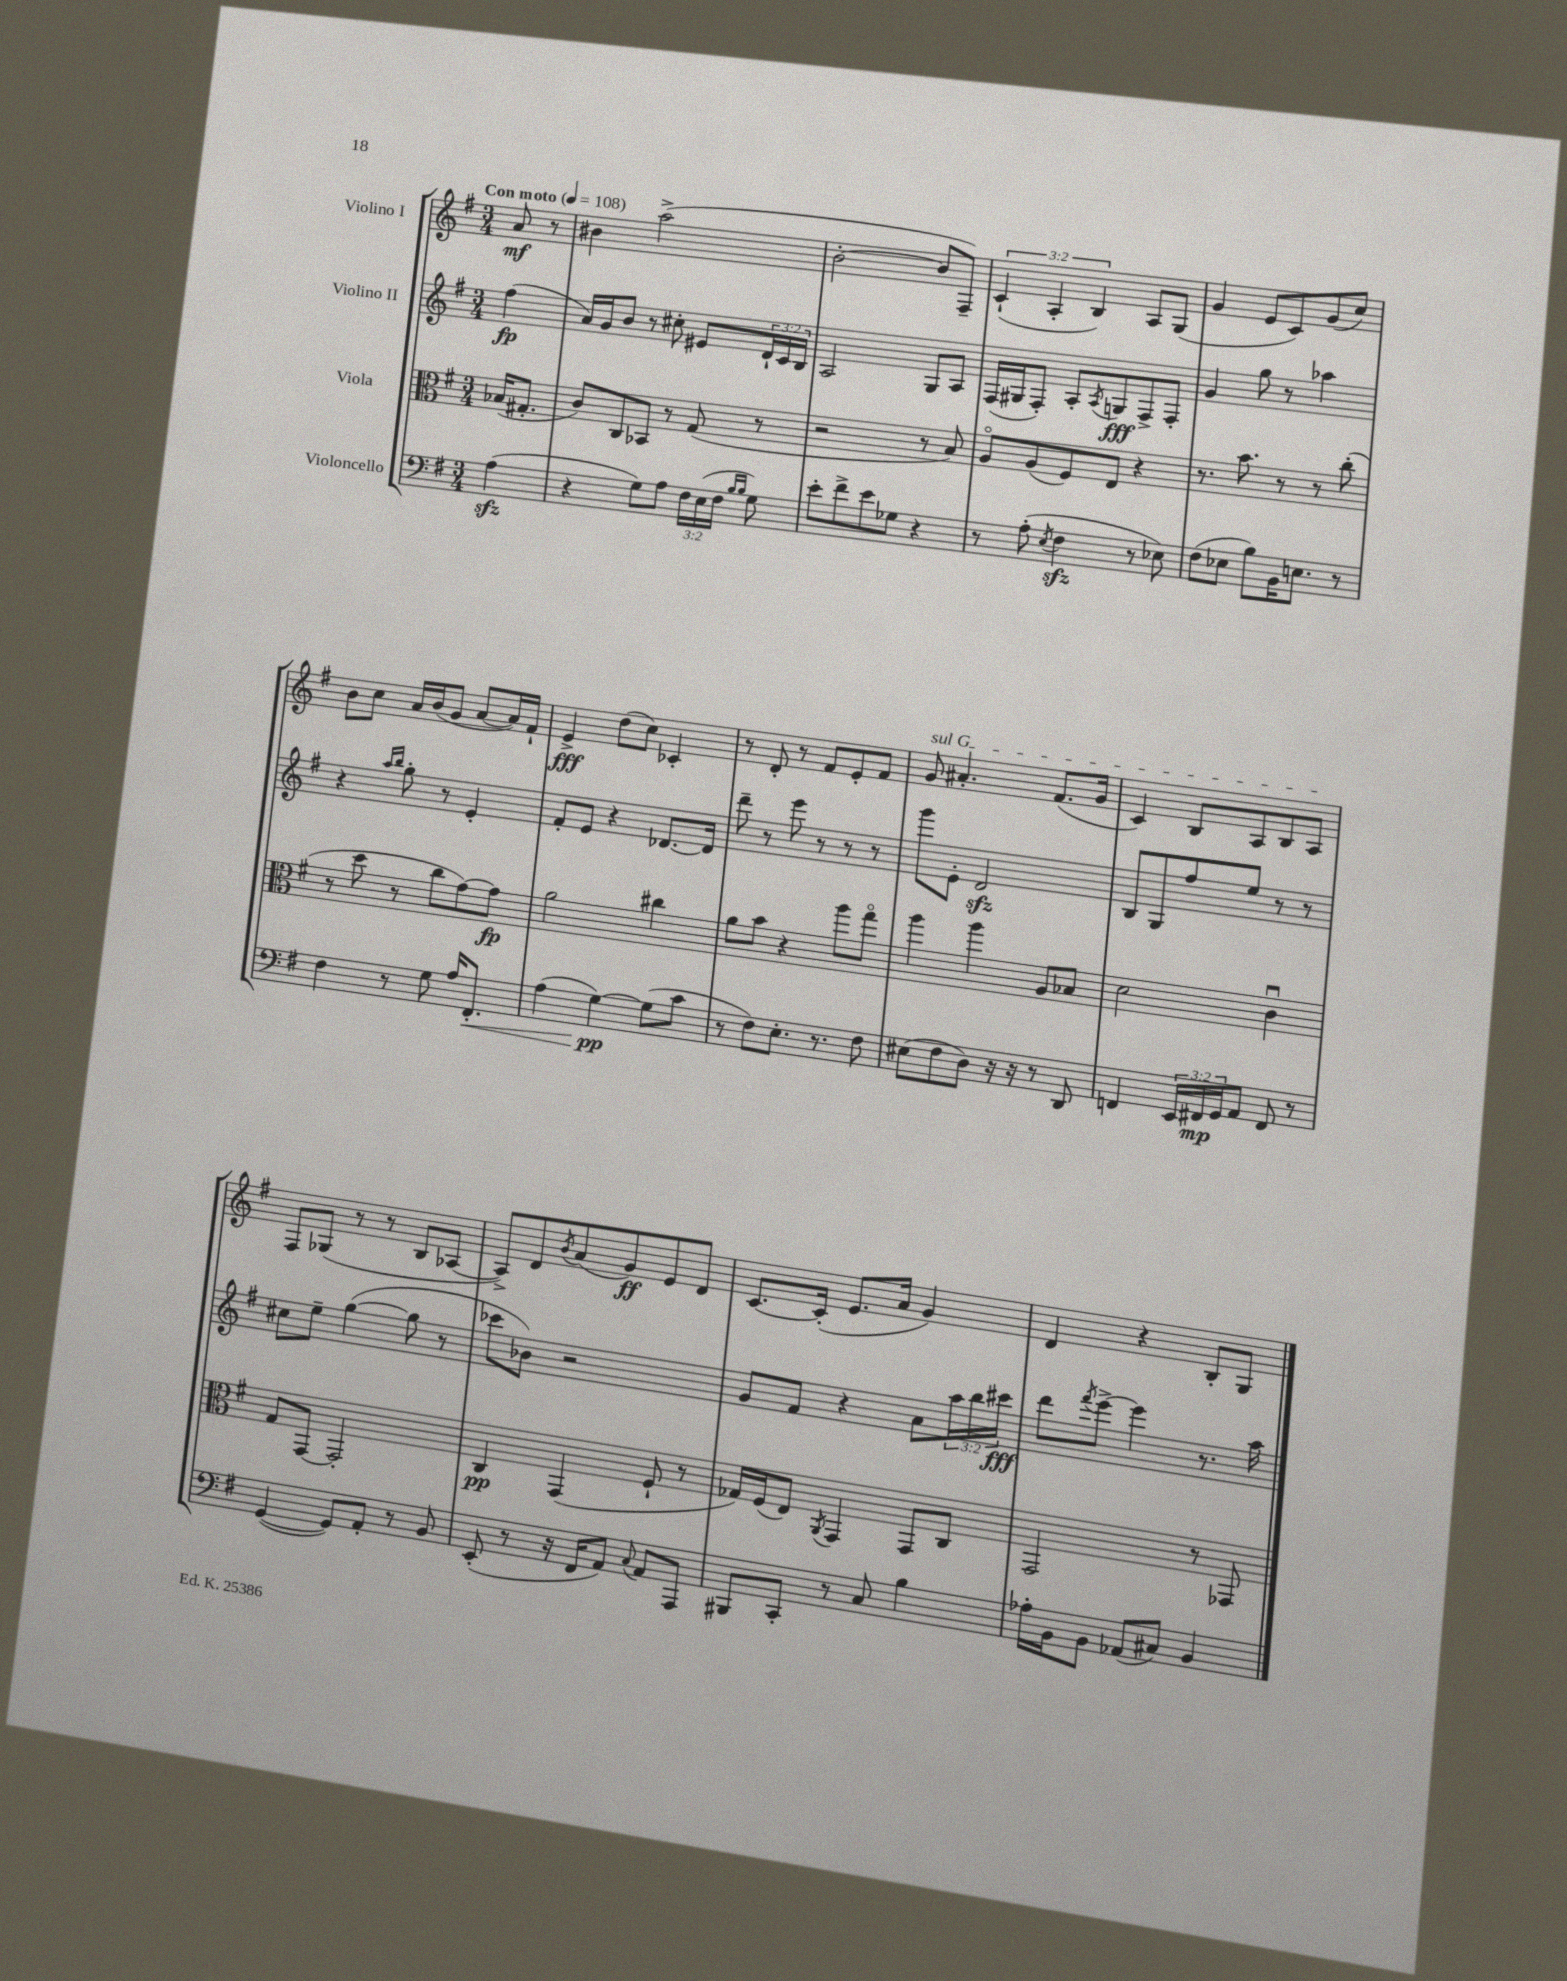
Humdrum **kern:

**kern	**kern	**kern	**kern
*staff4	*staff3	*staff2	*staff1
*clefF4	*clefC3	*clefG2	*clefG2
*k[f#]	*k[f#]	*k[f#]	*k[f#]
*M3/4	*M3/4	*M3/4	*M3/4
*MM108	*MM108	*MM108	*MM108
(4A	(16B-	(4ff#	8a
.	8.G#'	.	.
.	.	.	8r
=	=	=	=
4r	8c)	16a)	4b#
.	.	16g	.
.	8C	8b	.
8G)	8BB-	8r	(2aa^
8A	8r	8cc#'	.
24F#	(8G	8e#	.
(24E	.	.	.
24F#	.	.	.
16qqB	.	.	.
16qqB	.	.	.
8G)	8r	24d`	.
.	.	24c	.
.	.	24B	.
=	=	=	=
8e'	2r	2A	[2b'
8f#^	.	.	.
8e	.	.	.
8G-	.	.	.
4r	8r	8G	8b]
.	8B)	8A	8F#~)
=	=	=	=
8r	8Ao	(16F#	(6c`
.	.	16G#	.
(8A'	(8A	8F#')	.
.	.	.	6A'
8qE	.	.	.
4F#	8F#)	8A'	.
.	.	.	6B)
.	.	8qA	.
.	8E	8G	.
8r	4r	8F#^	8A
8E-)	.	8F#'	(8G
=	=	=	=
(8F#	8.r	4g	4g
8E-	.	.	.
.	8.b	.	.
8B)	.	8gg	8e
16BB	8r	8r	8c)
8.E	.	.	.
.	8r	4aa-	(8g
8r	(8cc'	.	8cc)
=	=	=	=
4F#	8r	4r	8b
.	8dd	.	8cc
.	.	16qqaa	.
.	.	16qqbb	.
8r	8r	8gg'	16a
.	.	.	(16b
8G	8cc	8r	8g
16A	[8g)	4e'	[8a
8.FF#'	.	.	.
.	8g]	.	16a])
.	.	.	16f#`
=	=	=	=
(4A	2a	8f#'	4e^
.	.	8e	.
[4G)	.	4r	(8dd
.	.	.	8cc)
(8G]	4cc#	[8.d-	4c-'
8c	.	.	.
.	.	16d-]	.
=	=	=	=
8r	8a	8ddd~	8r
8F#)	8b	8r	8d'
8.E'	4r	8eee	8r
.	.	8r	8f#
8.r	.	.	.
.	8aa	8r	8e'
8F#	8ggo	8r	8f#
=	=	=	=
(8E#	4aa	8ggg	8g
8F#	.	8e'	4.a#'
8D)	4aa	2d	.
16r	.	.	.
16r	.	.	.
8r	8A	.	(8.f#
8DD	8B-	.	.
.	.	.	16g
=	=	=	=
4FF	2d	8B	4c)
.	.	8G	.
24EE	.	8ff#	8B
24FF#	.	.	.
24GG	.	.	.
8AA	.	8ee	8A
8FF#	4cu	8r	8B
8r	.	8r	8A
=	=	=	=
([4GG	8G	8cc#	8F#
.	[8GG	8ee~	(8G-
8GG])	2GG']	([4gg	8r
8AA'	.	.	8r
8r	.	8gg]	8B
8BB	.	8r	[8A-
=	=	=	=
(8EE'	4C	8ccc-	8A-^])
8r	.	8b-)	8d
.	.	.	8qb
16r	(4GG	2r	(8a
16FF#	.	.	.
8AA)	.	.	8g)
8qqC	.	.	.
8AA	8F#`	.	8e
8AAA	8r	.	8d
=	=	=	=
8BBB#	16G-)	8g	[8.c
.	(16F#	.	.
8CC'	8E)	8f#	.
.	.	.	(16c']
.	8qAA	.	.
8r	4GG	4r	8.e
8C	.	.	.
.	.	.	16a
4B	8GG	8a	4g)
.	8C	24aa	.
.	.	24bb	.
.	.	24ccc#	.
=	=	=	=
16A-'	2GG	8ddd	4d
16BB	.	.	.
.	.	8qfff#	.
8BB	.	[8eee^	.
(8AA-	.	4eee]	4r
8C#)	.	.	.
4BB	8r	8.r	8B'
.	8GG-	.	8G
.	.	16aa	.
==	==	==	==
*-	*-	*-	*-
